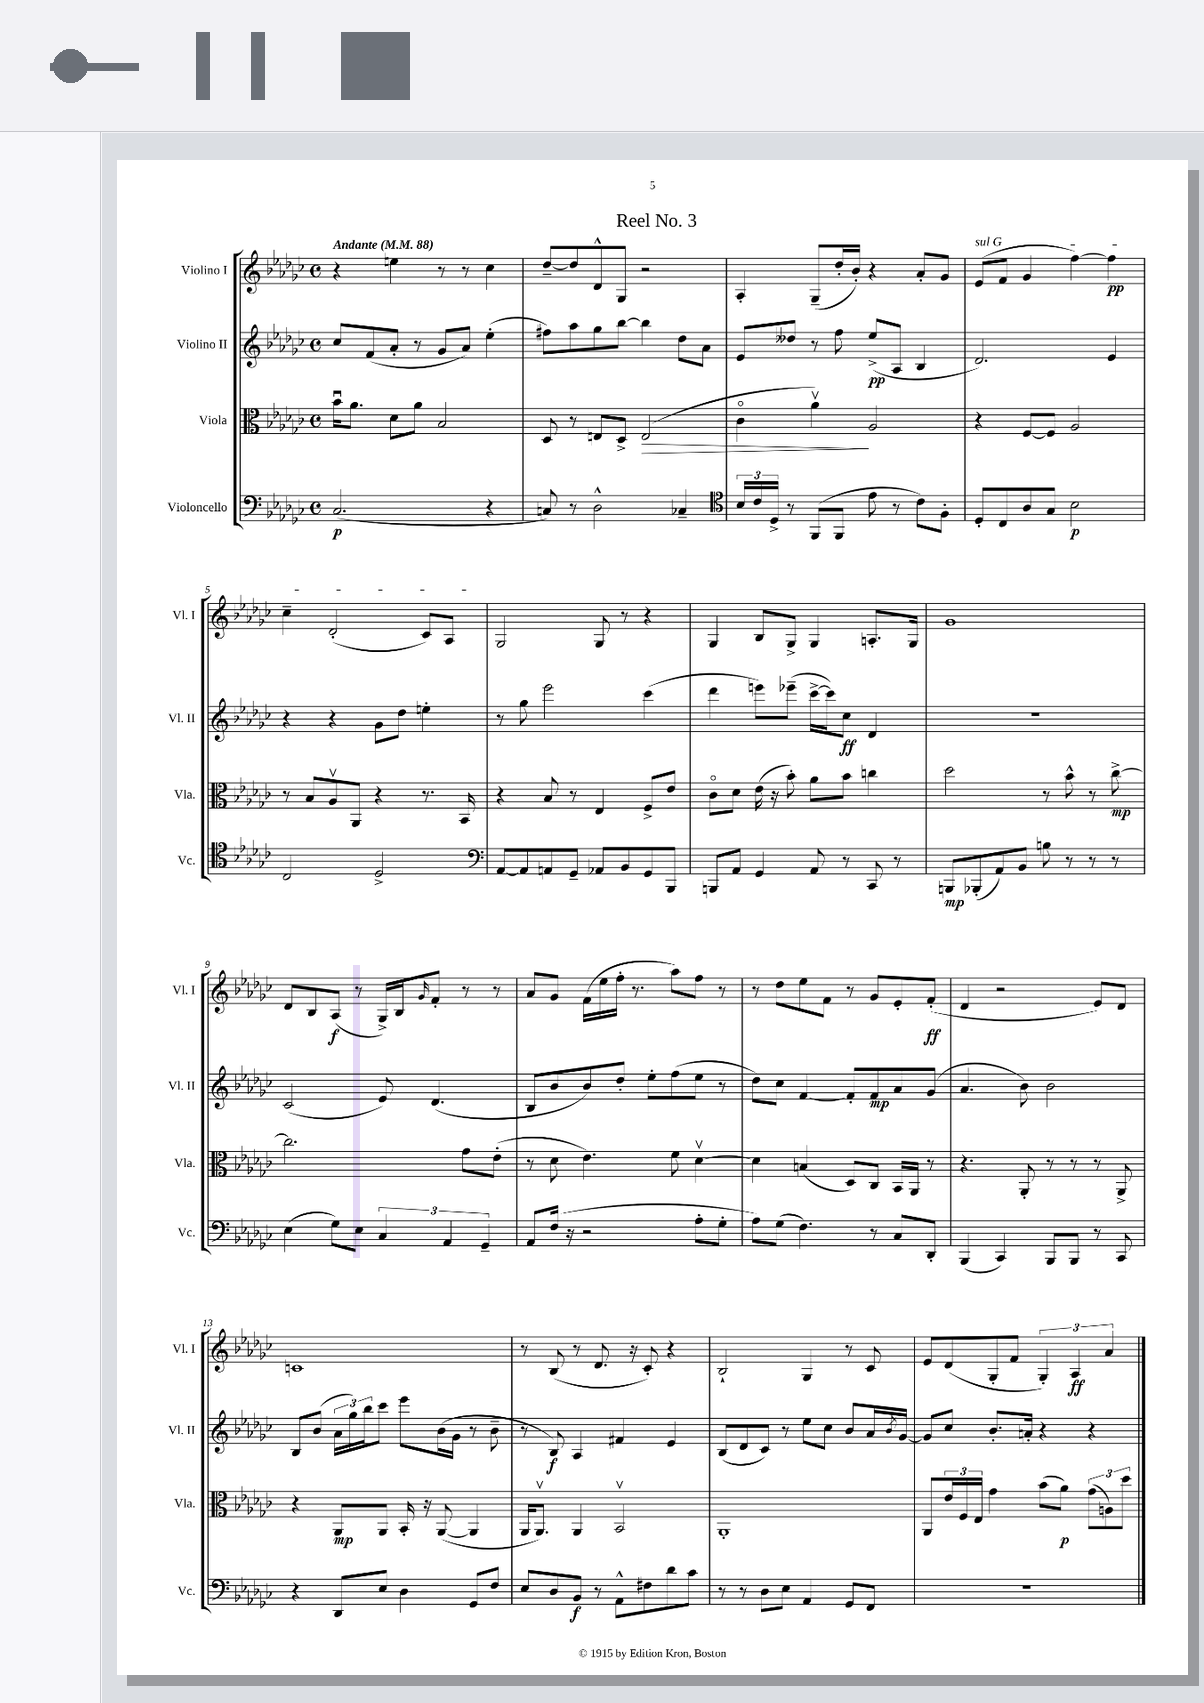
\header { title = "Reel No. 3" }
<<
\new StaffGroup <<
\new Staff = "s0" \with { instrumentName = "Violino I" shortInstrumentName = "Vl. I" } {
    \clef treble \key ges \major \defaultTimeSignature \time 4/4 \tempo "Andante" 4 = 88
    r4 e''4 r8 r8 ces''4 |
    des''8~-- des''8 des'8-^ ges8 r2 |
    aes4-. ges8--( des''16-. bes'16-.) r4 aes'8-. ges'8 |
    \once \override TextSpanner.bound-details.left.text = \markup { \italic "sul G" } ees'8\startTextSpan( f'8 ges'4 f''4~) f''4\pp |
    ces''4-- des'2-.( ces'8) aes8\stopTextSpan |
    ges2 ges8 r8 r4 |
    ges4 bes8 ges8-> ges4 a8.-. ges16 |
    ges'1 |
    des'8 bes8 aes8\f( r8 ges16->) bes16 \grace { ges'16 } f'8-. r8 r8 |
    aes'8 ges'8 f'16( ees''16 f''16-. r8. aes''8) f''8 r8 |
    r8 des''8 ees''8 f'8 r8 ges'8 ees'8-. f'8-.\ff( |
    des'4 r2 ees'8) des'8 |
    c'1 |
    r8 bes8( r8 des'8. r16 ces'8-.) r4 |
    bes2-! ges4 r8 ces'8 |
    ees'8 des'8( ges8-. f'8 \tuplet 3/2 { ges4-.) aes4\ff aes'4 } \bar "|." |
}
\new Staff = "s1" \with { instrumentName = "Violino II" shortInstrumentName = "Vl. II" } {
    \clef treble \key ges \major \defaultTimeSignature \time 4/4
    ces''8 f'8( aes'8-. r8 ges'8 aes'8) ees''4-.( |
    fis''8) aes''8 ges''8 bes''8~ bes''4 des''8 aes'8 |
    ees'8 deses''8 r8 f''8 ees''8->\pp( aes8 bes4 |
    des'2.) ees'4 |
    r4 r4 ges'8 des''8 e''4-. |
    r8 ges''8 ees'''2 ces'''4( |
    des'''4 e'''8) ees'''8--( ces'''16~-> ces'''16) ces''8\ff des'4 |
    R1 |
    ces'2( ees'8) des'4.( |
    bes8 bes'8 bes'8) des''8-. ees''8-. f''8( ees''8 r8 |
    des''8) ces''8 f'4~ f'8-. f'8\mp aes'8 ges'8( |
    aes'4. bes'8) bes'2 |
    bes8 bes'8( \tuplet 3/2 { aes'16 ges''16) bes''16 } ces'''8 ees'''8 bes'16( ges'16 r8 bes'8-- |
    r8 bes8\f) aes4 fis'4 ees'4 |
    bes8( des'8 ces'8) r8 ees''8 ces''8 bes'8 aes'16 \acciaccatura { bes'8 } ges'16~ |
    ges'8 ces''8 bes'8.-. a'16-. r4 r4 \bar "|." |
}
\new Staff = "s2" \with { instrumentName = "Viola" shortInstrumentName = "Vla." } {
    \clef alto \key ges \major \defaultTimeSignature \time 4/4
    bes'16\downbow aes'8. des'8 aes'8 bes2 |
    des8 r8 e8 des8-> e2\>( |
    ces'4\flageolet aes'4\upbow\!) aes2 |
    r4 f8~ f8 aes2 |
    r8 bes8 aes8\upbow aes,8 r4 r8. bes,16 |
    r4 bes8 r8 ees4 f8-> ees'8 |
    ces'8\flageolet des'8 ees'16( r16 bes'8-.) aes'8 bes'8 c''4 |
    des''2 r8 bes'8-^ r8 ces''8~->\mp |
    ces''2. ges'8 ees'8-.( |
    r8 des'8 ees'4.) f'8 des'4~\upbow |
    des'4 b4( des8) ces8 bes,16 aes,16 r8 |
    r4. aes,8-. r8 r8 r8 aes,8-> |
    r4 aes,8\mp aes,8 bes,16-. r16 aes,8~( aes,4 |
    aes,16 aes,8.\upbow) aes,4 bes,2\upbow |
    aes,1-. |
    aes,8 \tuplet 3/2 { ees'16 f16 ees16 } ges'4 bes'8( aes'8\p) \tuplet 3/2 { ges'8( a8) des''8 } \bar "|." |
}
\new Staff = "s3" \with { instrumentName = "Violoncello" shortInstrumentName = "Vc." } {
    \clef bass \key ges \major \defaultTimeSignature \time 4/4
    ces2.\p( r4 |
    c8) r8 des2-^ ces4-- |
    \clef tenor \tuplet 3/2 { bes16 ces'16 des16-> } r8 f,8( f,8 ees'8 r8 ces'8) f8-. |
    des8-. ces8 aes8 ges8 bes2\p |
    ces2 des2-> |
    \clef bass aes,8~ aes,8 a,8 ges,8-- aes,8 bes,8 ges,8 bes,,8 |
    b,,8 aes,8 ges,4 aes,8 r8 ces,8 r8 |
    b,,8\mp bes,,8-.( aes,8) bes,8 b8 r8 r8 r8 |
    ees4( ges8) ees8 \tuplet 3/2 { ces4 aes,4 ges,4-- } |
    aes,8 f16( r16 r2 aes8-. ges8-. |
    aes8) ges8( f4.) r8 ces8 des,8-. |
    bes,,4( ces,4) bes,,8 bes,,8 r8 ces,8 |
    r4 des,8 ees8 des4 ges,8 f8 |
    ees8 des8 bes,8\f r8 aes,8-^ fis8 des'8 ces'8 |
    r8 r8 des8 ees8 aes,4 ges,8 f,8 |
    R1 \bar "|." |
}
>>
>>
